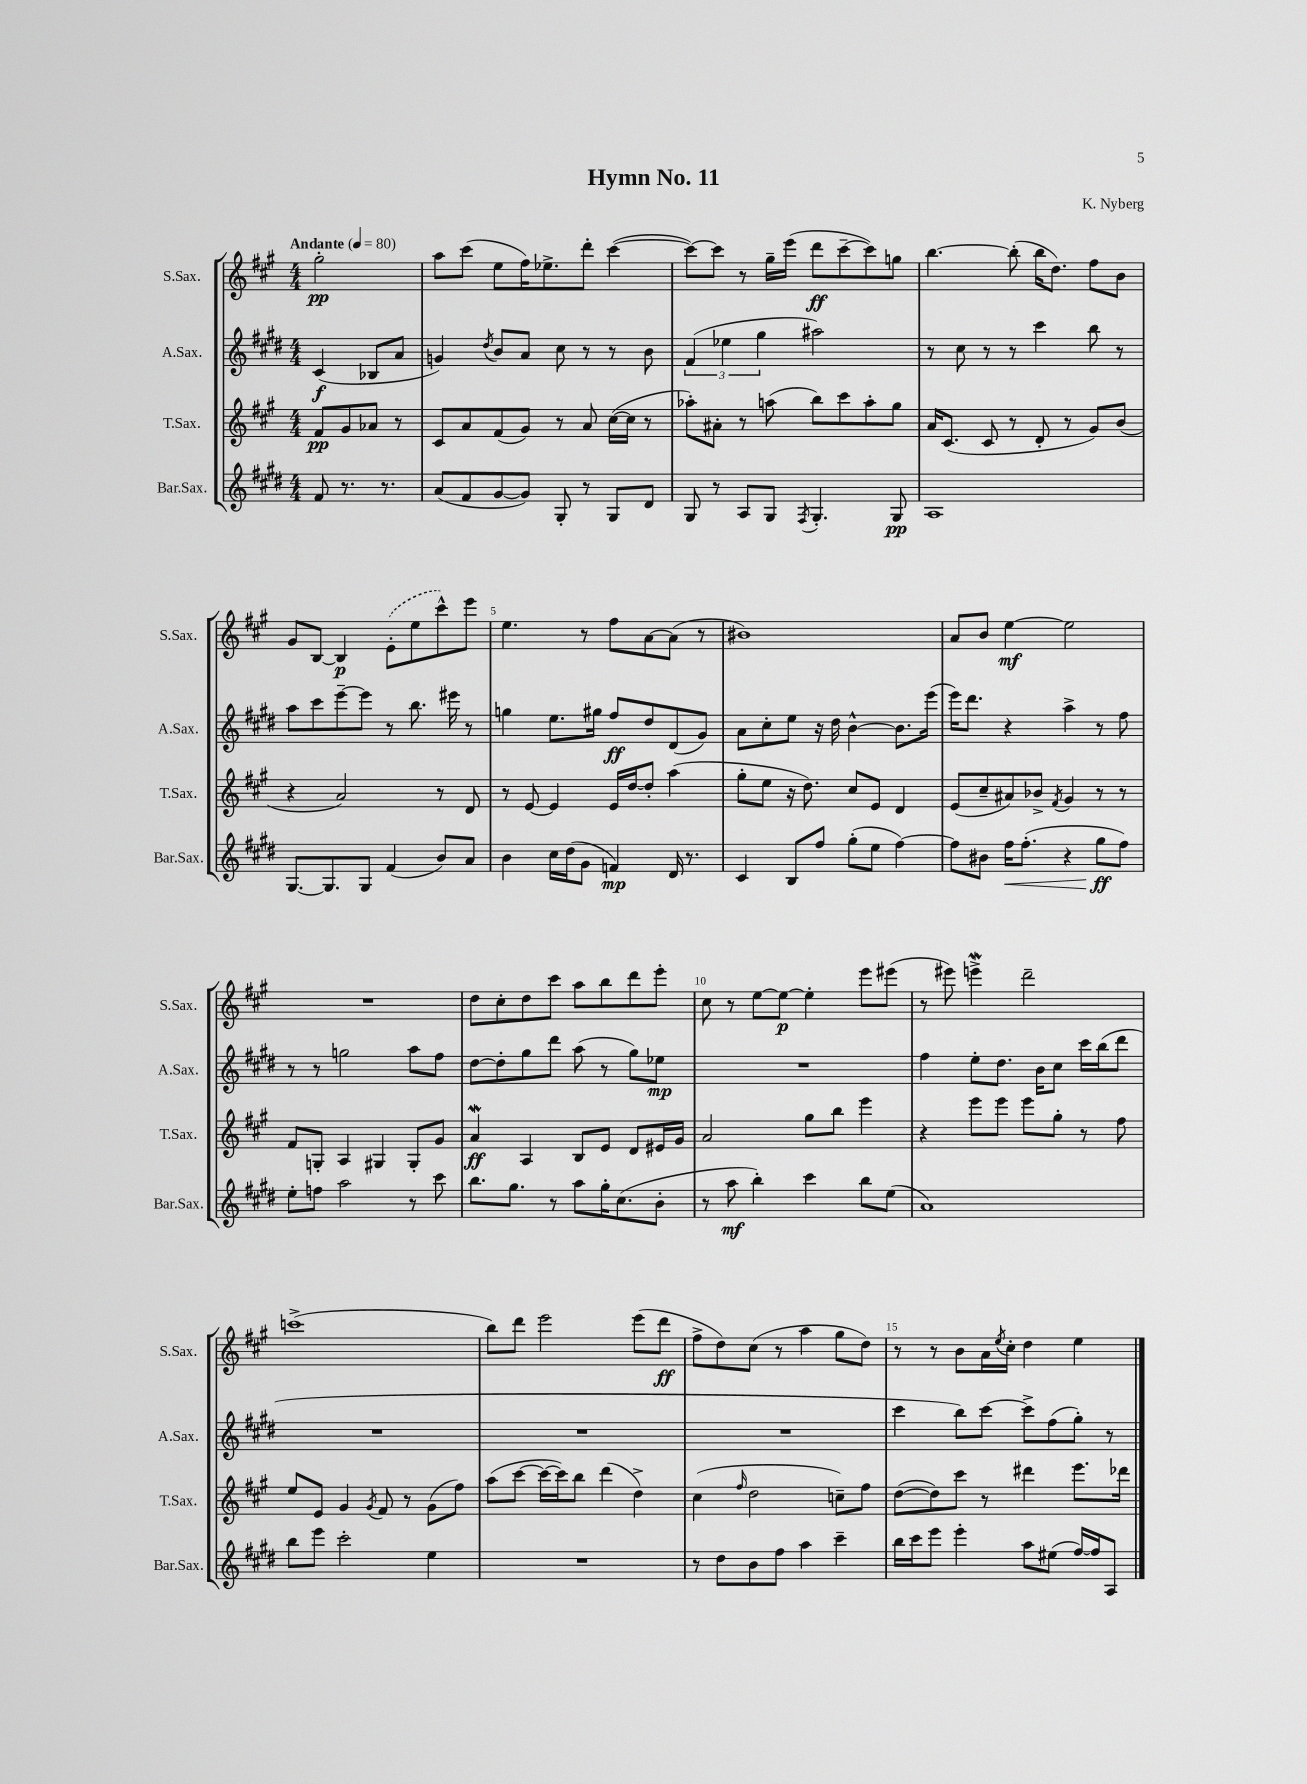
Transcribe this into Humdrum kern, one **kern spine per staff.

**kern	**kern	**kern	**kern
*staff4	*staff3	*staff2	*staff1
*clefG2	*clefG2	*clefG2	*clefG2
*k[f#c#g#d#]	*k[f#c#g#]	*k[f#c#g#d#]	*k[f#c#g#]
*M4/4	*M4/4	*M4/4	*M4/4
*MM80	*MM80	*MM80	*MM80
8f#	8f#	(4c#	2gg#'
8.r	8g#	.	.
.	8a-	8B-	.
8.r	.	.	.
.	8r	8a	.
=	=	=	=
(8a	8c#	4g)	8aa
8f#	8a	.	(8ccc#
.	.	8qdd#	.
[8g#	(8f#	8b	8ee
8g#])	8g#)	8a	16ff#)
.	.	.	8.ee-^
8G#'	8r	8cc#	.
8r	8a	8r	8ddd'
8G#	([16cc#	8r	([4ccc#
.	16cc#]	.	.
8d#	8r	8b	.
=	=	=	=
8G#	8aa-')	(6f#	8ccc#_)
8r	8a#'	.	8ccc#]
.	.	6ee-	.
8A	8r	.	8r
.	.	6gg#	.
8G#	(8aa	.	16gg#~
.	.	.	(16eee
8qF#	.	.	.
4.G#'	8bb)	2aa#)	8ddd
.	8ccc#	.	[8ccc#~
.	8aa'	.	8ccc#])
8G#	8gg#	.	8gg
=	=	=	=
1A	16a	8r	[4.bb
.	(8.c#	.	.
.	.	8cc#	.
.	8c#	8r	.
.	8r	8r	(8bb']
.	8d'	4ccc#	16bb
.	.	.	8.dd)
.	8r	.	.
.	8g#)	8bb	8ff#
.	(8b	8r	8b
=	=	=	=
[8.G#	4r	8aa	8g#
.	.	8ccc#	[8B
8.G#]	.	.	.
.	2a)	[8eee~	4B]
8G#	.	8eee]	.
(4f#	.	8r	(8e'
.	.	8.bb	8ee
8b)	8r	.	8ccc#^^)
.	.	16eee#	.
8a	8d	8r	8eee
=	=	=	=
4b	8r	4gg	4.ee
.	[8e	.	.
16cc#	4e]	8.ee	.
(16dd#	.	.	.
8g#	.	.	8r
.	.	16gg#	.
4f)	16e	8ff#	8ff#
.	[16dd	.	.
.	8dd']	8dd#	[8a
16d#	(4aa	(8d#	(8a]
8.r	.	.	.
.	.	8g#)	8r
=	=	=	=
4c#	8gg#'	8a	1b#)
.	8ee	8cc#'	.
8B	16r	8ee	.
.	8.dd)	.	.
8ff#	.	16r	.
.	.	16dd#	.
(8gg#'	8cc#	[4b^^	.
8ee	8e	.	.
[4ff#)	4d	8.b]	.
.	.	(16eee	.
=	=	=	=
8ff#]	(8e	16eee)	8a
.	.	8.ddd#	.
8b#	8cc#~	.	8b
16ff#	8a#)	4r	[4ee
(8.ff#'	.	.	.
.	8b-^	.	.
.	8qf#	.	.
4r	4g#	4aa^	2ee]
8gg#	8r	8r	.
8ff#)	8r	8ff#	.
=	=	=	=
8ee'	8f#	8r	1r
8ff	8G'	8r	.
2aa	4A	2gg	.
.	4G#	.	.
8r	8G#'	8aa	.
8ccc#	8g#	8ff#	.
=	=	=	=
8.bb	4a	[8dd#	8dd
.	.	8dd#']	8cc#'
8.gg#	.	.	.
.	4A	8gg#	8dd
8r	.	8ddd#	8ccc#
8aa	8B	(8aa	8aa
16gg#'	8e	8r	8bb
(8.cc#	.	.	.
.	8d	8gg#)	8ddd
8b'	16e#	8ee-	8eee'
.	16g#	.	.
=	=	=	=
8r	2a	1r	8cc#
8aa	.	.	8r
4bb')	.	.	[8ee
.	.	.	8ee_
4ccc#	8gg#	.	4ee']
.	8bb	.	.
8bb	4eee	.	8eee
(8ee	.	.	(8eee#
=	=	=	=
1a)	4r	4ff#	8r
.	.	.	8eee#)
.	8eee	8ee'	4eee^
.	8eee	8.dd#	.
.	8eee	.	2ddd~
.	.	16b	.
.	8gg#'	8cc#	.
.	8r	16ccc#	.
.	.	(16bb	.
.	8ff#	8ddd#	.
=	=	=	=
8bb	8ee	1r	(1ccc^
8eee	8e	.	.
2ccc#'	4g#	.	.
.	8qg#	.	.
.	8f#	.	.
.	8r	.	.
4ee	(8g#	.	.
.	8ff#)	.	.
=	=	=	=
1r	(8aa	1r	8bb)
.	[8ccc#	.	8ddd
.	16ccc#_	.	2eee
.	16ccc#])	.	.
.	8bb	.	.
.	(4ddd	.	.
.	4dd^)	.	(8eee
.	.	.	8ddd
=	=	=	=
8r	(4cc#	1r	8ff#^
8dd#	.	.	8dd)
.	16qqff#	.	.
8b	2dd	.	(8cc#
8ff#	.	.	8r
4aa	.	.	4aa
4ccc#~	8cc~)	.	8gg#
.	8ff#	.	8dd)
=	=	=	=
16bb	([8dd	4ccc#	8r
16ccc#	.	.	.
8eee	8dd])	.	8r
4eee'	8ccc#	8bb)	8b
.	8r	[8ccc#	16a
.	.	.	8qee
.	.	.	16cc#'
8aa	4ddd#	8ccc#^]	4dd
(8ee#	.	(8ff#	.
[16ff#)	8.eee	8gg#')	4ee
16ff#]	.	.	.
8A	.	8r	.
.	16ddd-	.	.
==	==	==	==
*-	*-	*-	*-
